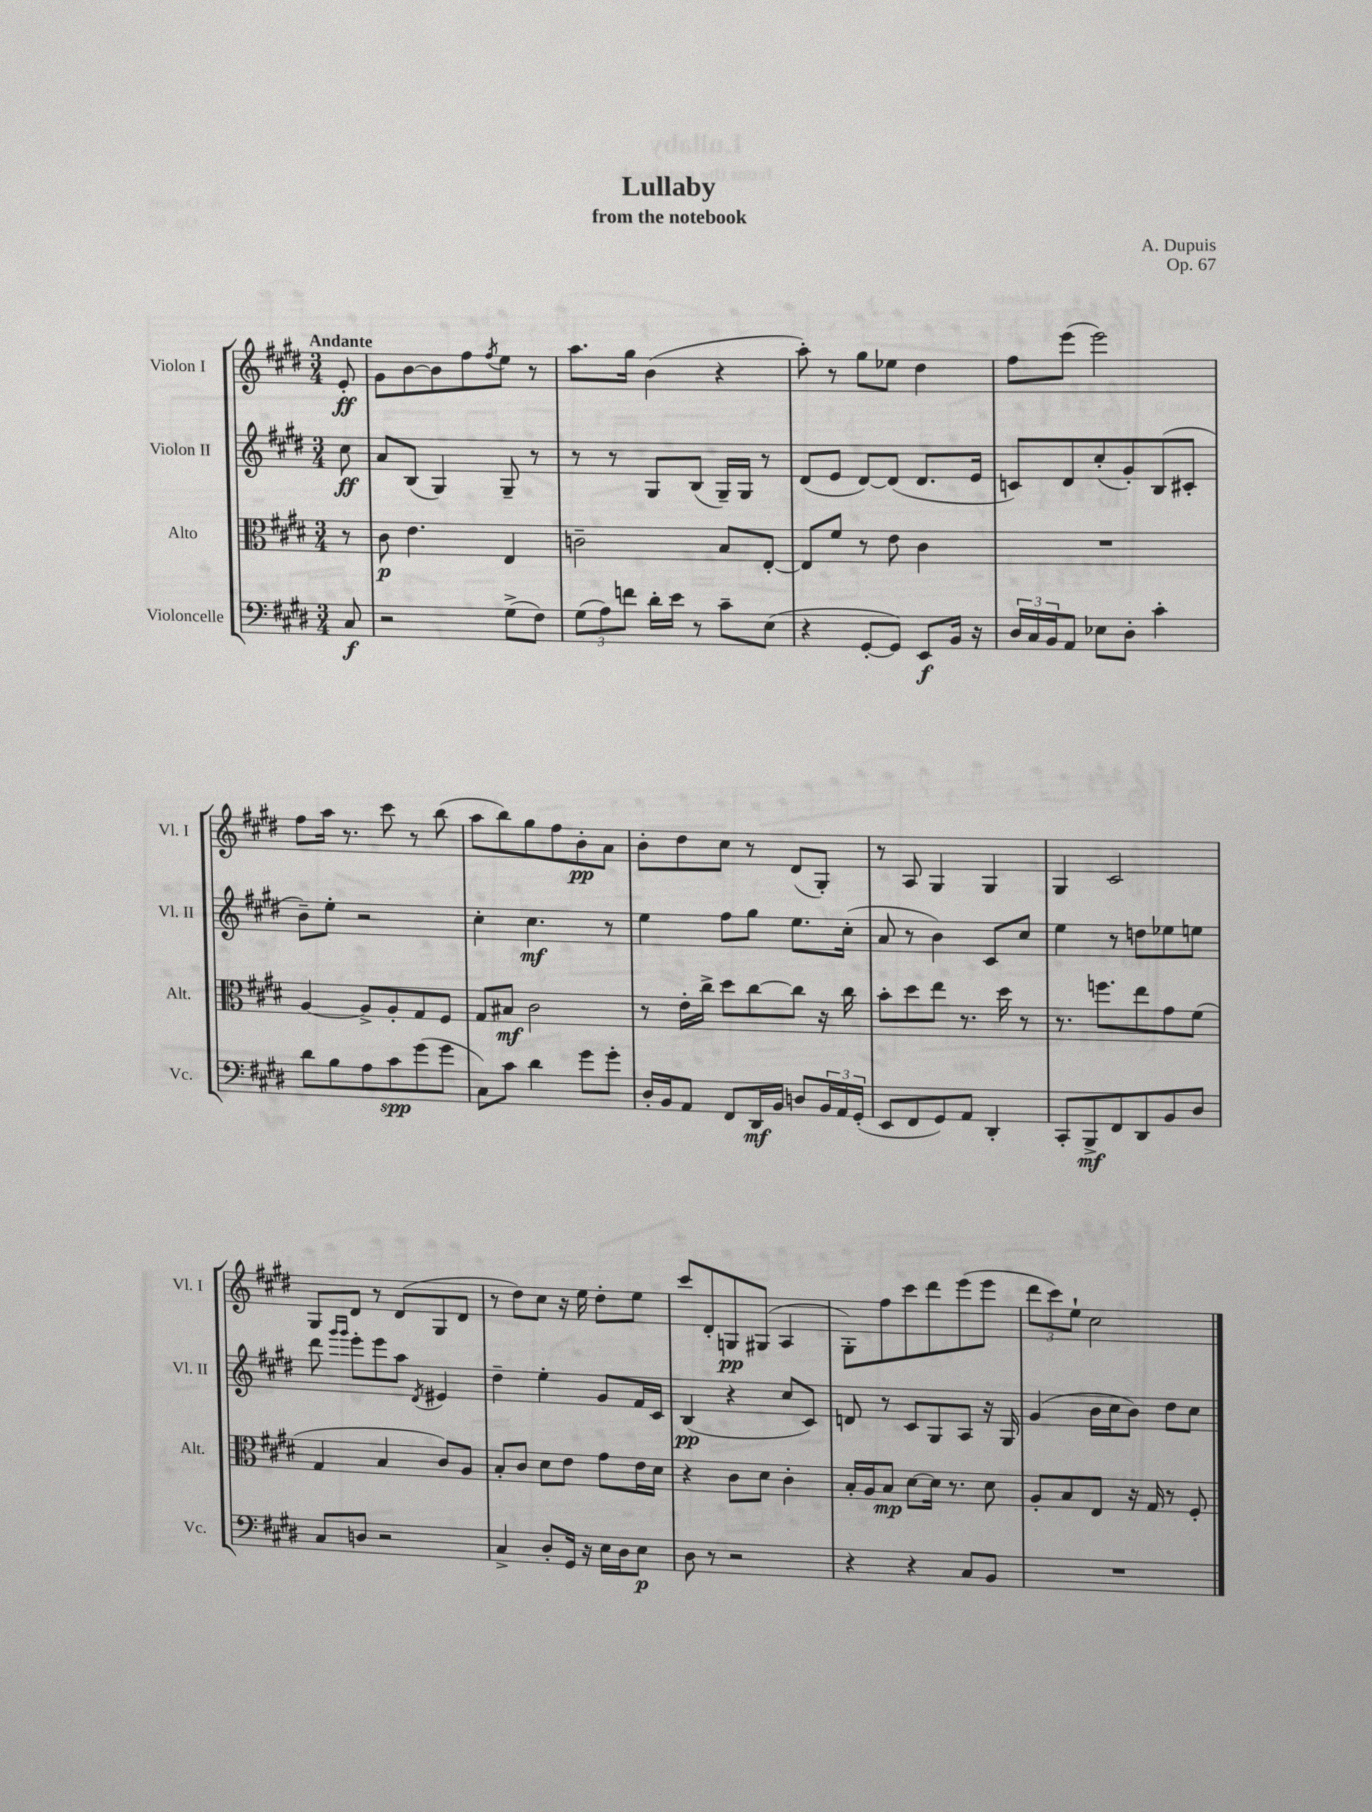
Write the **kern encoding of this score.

**kern	**kern	**kern	**kern
*staff4	*staff3	*staff2	*staff1
*clefF4	*clefC3	*clefG2	*clefG2
*k[f#c#g#d#]	*k[f#c#g#d#]	*k[f#c#g#d#]	*k[f#c#g#d#]
*M3/4	*M3/4	*M3/4	*M3/4
8C#	8r	8cc#	8e'
=	=	=	=
2r	8c#	8a	8g#
.	4.e	(8B	[8b
.	.	4G#)	8b]
.	.	.	8ff#
.	.	.	8qff#
(8G#^	4E	8G#~	8ee
8F#)	.	8r	8r
=	=	=	=
(12G#	2c~	8r	8.aa
12A)	.	.	.
.	.	8r	.
12f	.	.	.
.	.	.	16gg#
16d#'	.	8G#	(4b
16e	.	.	.
8r	.	(8B	.
8c#~	8B	16G#~)	4r
.	.	16G#	.
(8E	[8E'	8r	.
=	=	=	=
4r	8E]	(8d#	8aa')
.	8f#	8e	8r
[8GG#'	8r	[8d#)	8gg#
8GG#])	8e	(8d#]	8ee-
8EE	4c#	8.d#	4dd#
16BB	.	.	.
16r	.	16e	.
=	=	=	=
24D#	2.r	8c)	8ff#
24C#	.	.	.
24BB	.	.	.
8AA	.	8d#	(8eee
8E-	.	(8cc#'	2eee)
8D#'	.	8g#')	.
4c#'	.	(8B	.
.	.	8c#'	.
=	=	=	=
8d#	[4A	8b~)	8ff#
8B	.	8ee'	16aa
.	.	.	8.r
8A	8A^]	2r	.
8c#	8A'	.	8ccc#
(8g#	8G#	.	8r
8g#	8F#	.	(8bb
=	=	=	=
8C#)	8G#	4cc#'	8aa
8c#	8B#	.	8bb)
4d#	2c#	4.cc#	8gg#
.	.	.	8ff#
8g#	.	.	8b'
8g#'	.	8r	8a
=	=	=	=
16D#'	8r	4ee	8b'
16BB	.	.	.
8AA	16e'	.	8dd#
.	16cc#^	.	.
8FF#	8dd#	8ff#	8cc#
16DD#	[8cc#	8gg#	8r
16BB	.	.	.
8D	8cc#]	8.ee	(8d#
24BB	16r	.	8G#')
24AA	.	.	.
.	16cc#	(16cc#'	.
(24GG#'	.	.	.
=	=	=	=
8EE	8b'	8a	8r
8FF#	8dd#	8r	8A
8GG#)	8ee	4b)	4G#
8AA	8.r	.	.
4DD#'	.	8c#	4G#
.	16dd#	.	.
.	8r	8cc#	.
=	=	=	=
8CC#'	8.r	4ee	4G#
8BBB^	.	.	.
.	8.ff	.	.
8FF#	.	8r	2c#
8DD#	8ee	8dd	.
8BB	8g#	8ee-	.
8D#	(8f#	8ee	.
=	=	=	=
8C#	4G#	8ddd#	8G#
.	.	16qqggg#	.
.	.	16qqggg#	.
8D	.	8eee'	8d#
2r	4B	8eee	8r
.	.	8aa	(8d#
.	.	8qd#	.
.	8c#)	4e#	8G#
.	8A	.	8d#
=	=	=	=
4C#^	8B'	4dd#~	8r
.	8c#	.	8dd#)
8D#'	8d#	4ee'	8cc#
16GG#	8e	.	16r
16r	.	.	16ee
16E	8g#	8g#	8dd#'
16D#	.	.	.
8E	16e	16f#	8ee
.	16d#	16c#	.
=	=	=	=
8D#	4r	(4B	8ccc#
8r	.	.	8d#'
2r	8c#	4r	8G
.	8d#	.	(8G#
.	4c#'	8cc#	4A
.	.	8c#)	.
=	=	=	=
4r	16B'	8d	8G#')
.	16A	.	.
.	8B	8r	8ff#
4r	[8d#	8c#	8ccc#
.	16d#]	8G#	8ddd#
.	8.r	.	.
8C#	.	8A	(8eee
8BB	8d#	16r	8eee
.	.	16G#	.
=	=	=	=
2.r	8A'	(4g#	12ddd#
.	.	.	12ccc#)
.	8B	.	.
.	.	.	12ee`
.	8E	16b	2cc#
.	.	16cc#	.
.	16r	8b)	.
.	16G#	.	.
.	8r	8dd#	.
.	8F#'	8cc#	.
==	==	==	==
*-	*-	*-	*-
